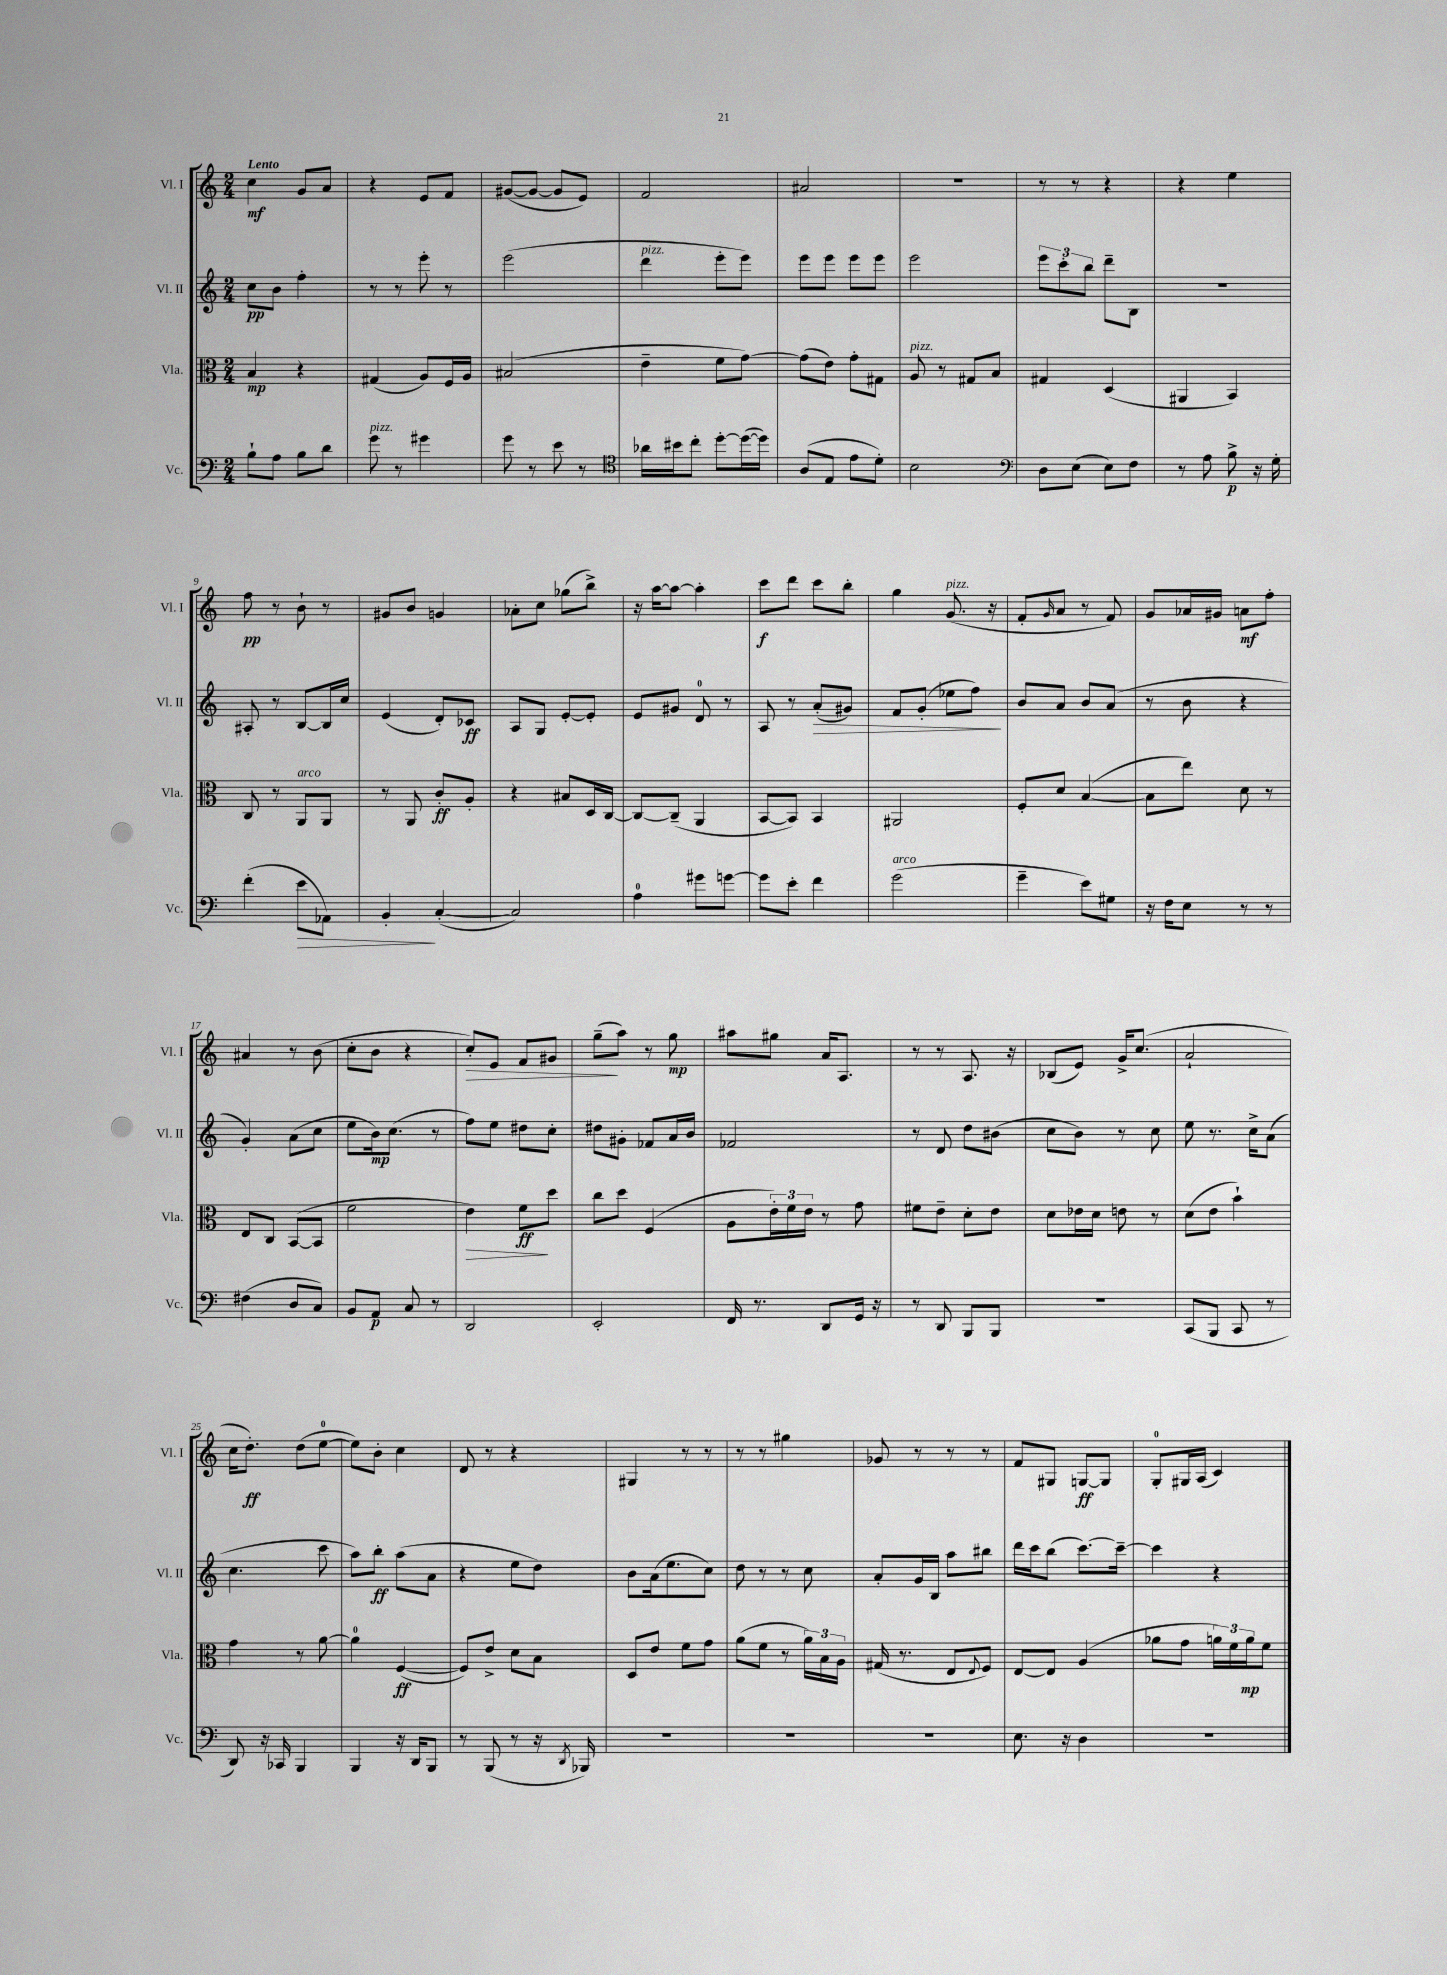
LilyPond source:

<<
\new StaffGroup <<
\new Staff = "s0" \with { instrumentName = "Vl. I" shortInstrumentName = "Vl. I" } {
    \clef treble \key c \major \numericTimeSignature \time 2/4 \tempo "Lento"
    c''4\mf g'8 a'8 |
    r4 e'8 f'8 |
    gis'8~( gis'8~ gis'8 e'8) |
    f'2 |
    ais'2 |
    r2 |
    r8 r8 r4 |
    r4 e''4 |
    f''8\pp r8 b'8-! r8 |
    gis'8 b'8 g'4 |
    aes'8-. c''8 ges''8( b''8->) |
    r16 a''16~ a''8~ a''4-. |
    c'''8\f d'''8 c'''8 b''8-. |
    g''4 g'8.^\markup { \italic "pizz." }( r16 |
    f'8-. \grace { g'16 } a'8 r8 f'8) |
    g'8 aes'16 gis'16 a'8\mf f''8-. |
    ais'4 r8 b'8( |
    c''8-. b'8 r4 |
    c''8-.\>) e'8 f'8 gis'8 |
    g''8--\!( a''8) r8 g''8\mp |
    ais''8 gis''8 a'16 a8. |
    r8 r8 a8. r16 |
    bes8( e'8) g'16-> c''8.( |
    a'2-! |
    c''16 d''8.-.\ff) d''8( e''8-0~ |
    e''8) b'8-. c''4 |
    d'8 r8 r4 |
    gis4 r8 r8 |
    r8 r8 gis''4 |
    ges'8 r8 r8 r8 |
    f'8 gis8 g8~\ff g8 |
    g8-0-. gis16 a16( c'4) \bar "|." |
}
\new Staff = "s1" \with { instrumentName = "Vl. II" shortInstrumentName = "Vl. II" } {
    \clef treble \key c \major \numericTimeSignature \time 2/4
    c''8\pp b'8 f''4-. |
    r8 r8 e'''8-. r8 |
    e'''2( |
    d'''4^\markup { \italic "pizz." } e'''8-. e'''8) |
    e'''8 e'''8 e'''8 e'''8 |
    e'''2 |
    \tuplet 3/2 { e'''8 c'''8-. b''8 } d'''8-- b8 |
    R2 |
    ais8-. r8 b8~ b16 c''16 |
    e'4( d'8-.) ces'8\ff |
    a8 g8 e'8~-. e'8-. |
    e'8 gis'8 d'8-0 r8 |
    a8 r8 a'8-.\>( gis'8) |
    f'8 g'8-.( ees''8 f''8\!) |
    b'8 a'8 b'8 a'8( |
    r8 b'8 r4 |
    g'4-.) a'8( c''8 |
    e''8 b'16\mp) c''8.( r8 |
    f''8) e''8 dis''8 c''8-. |
    dis''8 gis'8-. fes'8 a'16 b'16 |
    fes'2 |
    r8 d'8 d''8 bis'8( |
    c''8 b'8) r8 c''8 |
    e''8 r8. c''16-> a'8( |
    c''4. c'''8 |
    a''8) b''8-.\ff a''8( a'8 |
    r4 e''8 d''8) |
    b'8 a'16( e''8. c''8) |
    d''8 r8 r8 c''8 |
    a'8-. g'16 b16 a''8 bis''8 |
    d'''16 c'''16 b''8( c'''8.~) c'''16~-- |
    c'''4 r4 \bar "|." |
}
\new Staff = "s2" \with { instrumentName = "Vla." shortInstrumentName = "Vla." } {
    \clef alto \key c \major \numericTimeSignature \time 2/4
    b4\mp r4 |
    gis4( a8) f16 a16 |
    bis2( |
    e'4-- f'8 g'8~) |
    g'8( e'8) g'8-. gis8 |
    a8^\markup { \italic "pizz." } r8 gis8 b8 |
    gis4 d4( |
    ais,4 b,4) |
    c8 r8 a,8^\markup { \italic "arco" } a,8 |
    r8 a,8 c'8-.\ff a8-. |
    r4 bis8 d16 c16~ |
    c8~ c8--( a,4 |
    b,8~ b,8) b,4 |
    ais,2 |
    f8-. d'8 b4~( |
    b8 e''8) d'8 r8 |
    e8 c8 b,8~( b,8 |
    f'2 |
    e'4\>) f'8\ff\! d''8 |
    c''8 d''8 f4( |
    a8 \tuplet 3/2 { e'16-.) f'16 e'16 } r8 g'8 |
    fis'8 e'8-- d'8-. e'8 |
    d'8 ees'16 d'16 e'8 r8 |
    d'8( e'8 b'4-!) |
    g'4 r8 a'8~ |
    a'4-0 f4~\ff( |
    f8) e'8-> d'8 b8 |
    d8 e'8 f'8 g'8 |
    a'8( f'8 r8 \tuplet 3/2 { a'16) b16 a16 } |
    gis16( r8. e8 \appoggiatura { e8 } f8) |
    e8~ e8 a4( |
    aes'8 g'8 \tuplet 3/2 { a'16) f'16 a'16\mp } f'8 \bar "|." |
}
\new Staff = "s3" \with { instrumentName = "Vc." shortInstrumentName = "Vc." } {
    \clef bass \key c \major \numericTimeSignature \time 2/4
    b8-! a8 b8 d'8 |
    g'8^\markup { \italic "pizz." } r8 gis'4 |
    g'8 r8 e'8 r8 |
    \clef tenor aes'16 bis'16 c''8-. d''8~-. d''16~( d''16) |
    a8( e8 e'8 d'8-.) |
    b2 |
    \clef bass d8 e8( e8) f8 |
    r8 a8 b8->\p r16 g16-. |
    f'4-.( e'8\> aes,8) |
    b,4-.\! c4~-.( |
    c2) |
    a4-0 gis'8 g'8~ |
    g'8 e'8-. f'4 |
    g'2^\markup { \italic "arco" }( |
    g'4-- e'8) gis8 |
    r16 f16 e8 r8 r8 |
    fis4( d8 c8) |
    b,8 a,8\p c8 r8 |
    d,2 |
    e,2-. |
    f,16 r8. d,8 g,16 r16 |
    r8 d,8 b,,8 b,,8 |
    r2 |
    c,8( b,,8 c,8 r8 |
    d,8) r16 ces,16 b,,4 |
    b,,4 r16 d,16 b,,8 |
    r8 b,,8( r8 r16 \acciaccatura { d,8 } bes,,16) |
    R2 |
    R2 |
    R2 |
    e8. r16 d4 |
    r2 \bar "|." |
}
>>
>>
